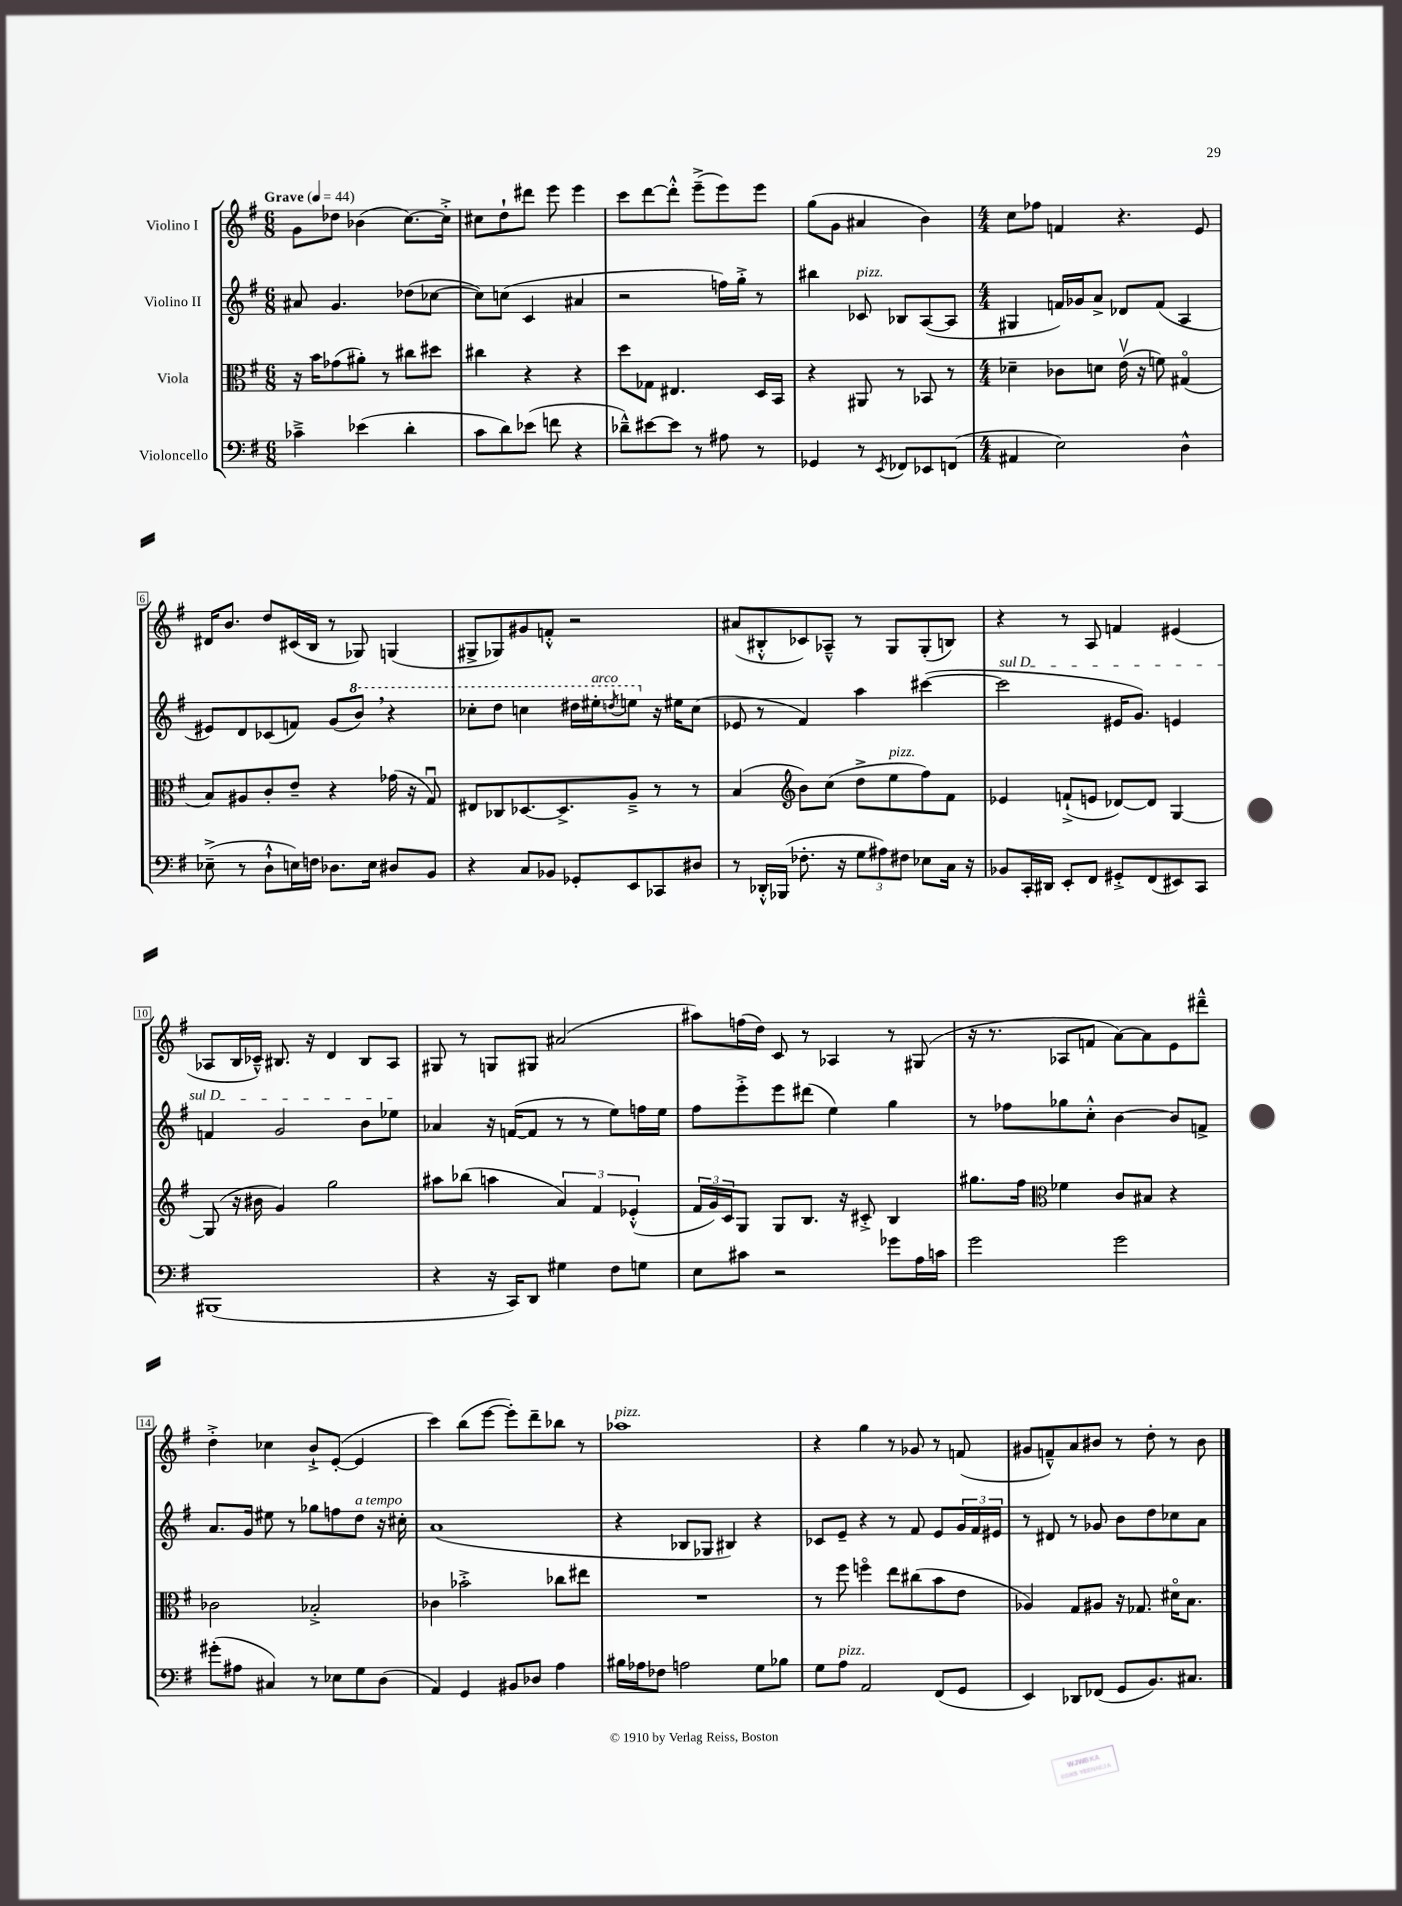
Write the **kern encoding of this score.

**kern	**kern	**kern	**kern
*part4	*part3	*part2	*part1
*staff4	*staff3	*staff2	*staff1
*I"Violoncello	*I"Viola	*I"Violino II	*I"Violino I
*clefF4	*clefC3	*clefG2	*clefG2
*k[f#]	*k[f#]	*k[f#]	*k[f#]
*M6/8	*M6/8	*M6/8	*M6/8
*MM44	*MM44	*MM44	*MM44
=1	=1	=1	=1
!	!	!	!LO:TX:a:B:t=Grave
4c-X~^\	16r	8a#X/	8g\L
.	16b\KL	.	.
.	(8g-X\	4.g/	8dd-X\J
(4e-X\	8a#X'\J)	.	(4b-X\
.	8r	.	.
4d'\	8cc#X\L	(8dd-X\L	[8.cc\L)
.	8dd#X\J	[8cc-X\J	.
.	.	.	16cc'^\Jk]
=2	=2	=2	=2
8c\L	4cc#X\	8cc-\L])	8cc#X\L
8d\)	.	(8ccn\J	8dd`\
(8e-X\J	4r	4c/	8ddd#X\J
8fn\	.	.	8eee\
4r	4r	4a#X/	4eee\
=3	=3	=3	=3
8d-X~^^\L)	8dd\L	2r	8ccc\L
[8e#X\	8G-X\J	.	[8ddd\
8e#\J]	4.E#X/	.	8ddd'^^\J]
8r	.	.	(8eee~^\L
8A#X\	.	16ffn\LL)	8eee\)
.	.	16gg'^\JJ	.
8r	16D/LL	8r	8eee\J
.	16BB/JJ	.	.
=4	=4	=4	=4
4GG-X/	4r	4bb#X\	(8gg\L
.	.	.	8g\J
!	!	!LO:TX:a:i:t=pizz.	!
8r	8AA#X/	8c-X/	4a#X/
8qEE/	.	.	.
8FF-X/L	8r	8B-X/L	.
8EE-X/	8BB-X/	([8A/	4b\)
(8FFn/J	8r	8A/J]	.
=5	=5	=5	=5
*M4/4	*M4/4	*M4/4	*M4/4
4AA#X/	4d-X~\	4G#X/	8cc\L
.	.	.	8ff-X\J
2E\)	8c-X\L	16fn/LL)	4fn/
.	.	16g-X/J	.
.	8dn\J	8a^/J	.
.	(16ev\	8d-X/L	4.r
.	16r	.	.
.	8fn\)	(8f/J	.
4D^^\	(4G#X/	4A/	.
.	.	.	8e/
!!LO:LB:g=z
=6	=6	=6	=6
(8E-X~^\	8B/L)	8e#X/L)	16d#X/KL
.	.	.	8.b/J
8r	8A#X/	8d/	.
8D`^^\L	8c'/	(8c-X/	8dd/L
16En\L)	8e~/J	8fn/J)	(16c#X/L
16Fn\JJ	.	.	16B/JJ
8.D-X\L	4r	(8g/L	8r
*	*	*8va	*
.	.	8bb,/J)	8G-X/)
16E\Jk	.	.	.
8D#X/L	(16g-X\	4r	(4Gn/
.	16r	.	.
8BB/J	8Gu/)	.	.
=7	=7	=7	=7
4r	8E#X/L	8ccc-X'\L	8G#X^/L
.	8C-X/	8ddd\J	8G-X/)
8C/L	[8.D-X/	4cccn\	8g#X/
8BB-X/J	.	.	8fn'^^/J
.	8.D-^/]	.	.
8GG-X'/L	.	16ddd#X\LL	2r
!	!	!LO:TX:a:i:t=arco	!
.	.	16eee#X'\J	.
.	.	8qdddn/	.
8EE/	8A~^/J	8eeen\J	.
*	*	*X8va	*
8CC-X/	8r	16r	.
.	.	16ee#X\KL	.
8D#X/J	8r	(8cc\J	.
=8	=8	=8	=8
8r	(4B/	8e-X/	(8a#X/L
16DD-X'^^/LL	.	8r	8B#X'^^/
(16BBB-X/JJ	.	.	.
*	*clefG2	*	*
8.F-X'\	8b\L)	4f#/)	8c-X/)
.	(8cc\J	.	8A-X~^^/J
16r	.	.	.
12G\L	8dd^\L	4aa\	8r
12A#X\)	.	.	.
!	!LO:TX:a:i:t=pizz.	!	!
.	8ee\	.	8G/L
12F#X\J	.	.	.
8E-X\L	8ff#\)	([4ccc#X\	(8G'/
16C\Jk	8f#\J	.	8Bn/J)
16r	.	.	.
=9	=9	=9	=9
!	!	!LO:TX:a:i:t=sul D	!
8BB-X/L	4e-X/	2ccc#\]	4r
16CC'/L	.	.	.
16DD#X/JJ	.	.	.
8EE'/L	(8fn`^/L	.	8r
8FF#/J	8en/J	.	8A/
8GG#X'^/L	[8d-X/L)	16e#X/KL	4fn/
.	.	8.g/J)	.
(8FF#/	8d-/J]	.	.
8EE#X/)	[4G/	4en/	(4e#X/
8CC/J	.	.	.
!!LO:LB:g=z
=10	=10	=10	=10
(1BBB#X	(8G/]	4fn/	8A-X/L
.	16r	.	16B/L
.	16b#X\	.	16c-X~^^/JJ)
.	4g/)	2g/	8.B#X/
.	.	.	16r
.	2gg\	.	4d/
.	.	8b\L	8B#/L
.	.	8ee-X\J	8A-/J
=11	=11	=11	=11
4r	8aa#X\L	4a-X/	8G#X/
.	(8bb-X\J	.	8r
16r	4aan\	16r	8Gn/L
16CC/KL)	.	([16fn/KL	.
8DD/J	.	8f/J]	8G#X/J
4G#X\	6a/)	8r	(2a#X/
.	.	8r	.
.	6f#/	.	.
8F#\L	.	8ee\L)	.
.	(6e-X'^^/	.	.
8Gn\J	.	16ffn\L	.
.	.	16ee\JJ	.
=12	=12	=12	=12
8E\L	24f#/LL	8ff#\L	8aa#X\L)
.	24g/)	.	.
.	24c/J	.	.
8c#X\J	8G/J	8eee'^\	(16ffn\L
.	.	.	16dd\JJ)
2r	8G/L	8eee\	8c/
.	8.B/J	(8ddd#X\J	8r
.	.	4ee\)	4A-X/
.	16r	.	.
.	8c#X'^/	.	.
8g-X\L	4B/	4gg\	8r
16A\L	.	.	(8G#X/
16cn\JJ	.	.	.
=13	=13	=13	=13
2g\	8.gg#X\L	8r	16r
.	.	.	8.r
.	.	8ff-X\L	.
.	16ff#\Jk	.	.
*	*clefC3	*	*
.	4f-X\	8gg-X\	8A-X/L
.	.	8cc'^^\J	8fn/J
2g\	8c/L	[4b\	[8a\L)
.	8B#X/J	.	8a\]
.	4r	8b/L]	8e\
.	.	8fn^/J	8ddd#X~^^\J
!!LO:LB:g=z
=14	=14	=14	=14
(8g#X'\L	2c-X\	8.a/L	4dd'^\
8A#X\J	.	.	.
.	.	16g/Jk	.
4C#X/)	.	8ee#X\	4cc-X\
.	.	8r	.
8r	2B-X'^/	8gg-X\L	8b`^/L
8E-X\L	.	8ffn\	([8e'/J
!	!	!LO:TX:a:i:t=a tempo	!
8G\	.	8dd\J	4e/]
(8D\J	.	16r	.
.	.	16cc#X'\	.
=15	=15	=15	=15
4AA/)	4c-X\	(1a	4ccc\)
4GG/	2b-X'^\	.	(8bb\L
.	.	.	[8eee\J
8BB#X/L	.	.	8eee'\L])
8D-X/J	.	.	8ddd~\
4A\	8cc-X\L	.	8bb-X\J
.	8ee#X\J	.	8r
=16	=16	=16	=16
!	!	!	!LO:TX:a:i:t=pizz.
16B#X\LL	1r	4r	1aa-X
16A-X\J	.	.	.
8F-X\J	.	.	.
2An\	.	8B-X/L	.
.	.	8G-X/J	.
.	.	4B#X/)	.
8G\L	.	4r	.
8B-X\J	.	.	.
=17	=17	=17	=17
8G\L	8r	8c-X/L	4r
!LO:TX:a:i:t=pizz.	!	!	!
8A\J	8ff#\	8e~/J	.
2AA/	4ffn\	4r	4gg\
.	8ee\L	8r	8r
.	(8cc#X\	8f#/	8g-X/
(8FF#/L	8b\	8e/L	8r
8GG/J	8e\J	24g/L	(8fn/
.	.	24f#/	.
.	.	24e#X/JJ	.
=18	=18	=18	=18
4EE/)	4A-X/)	8r	8g#X/L
.	.	8d#X/	8fn~^^/)
8DD-X/L	8G/L	8r	8a/
(8FF-X/J	8A#X/J	8g-X/	8b#X/J
8GG/L	16r	8b\L	8r
.	8.G-X/	.	.
8.BB/)	.	8dd\	8dd'\
.	16d#X\KL	8cc-X\	8r
8.C#X/J	8.B\J	.	.
.	.	8a\J	8b#\
==	==	==	==
*-	*-	*-	*-
